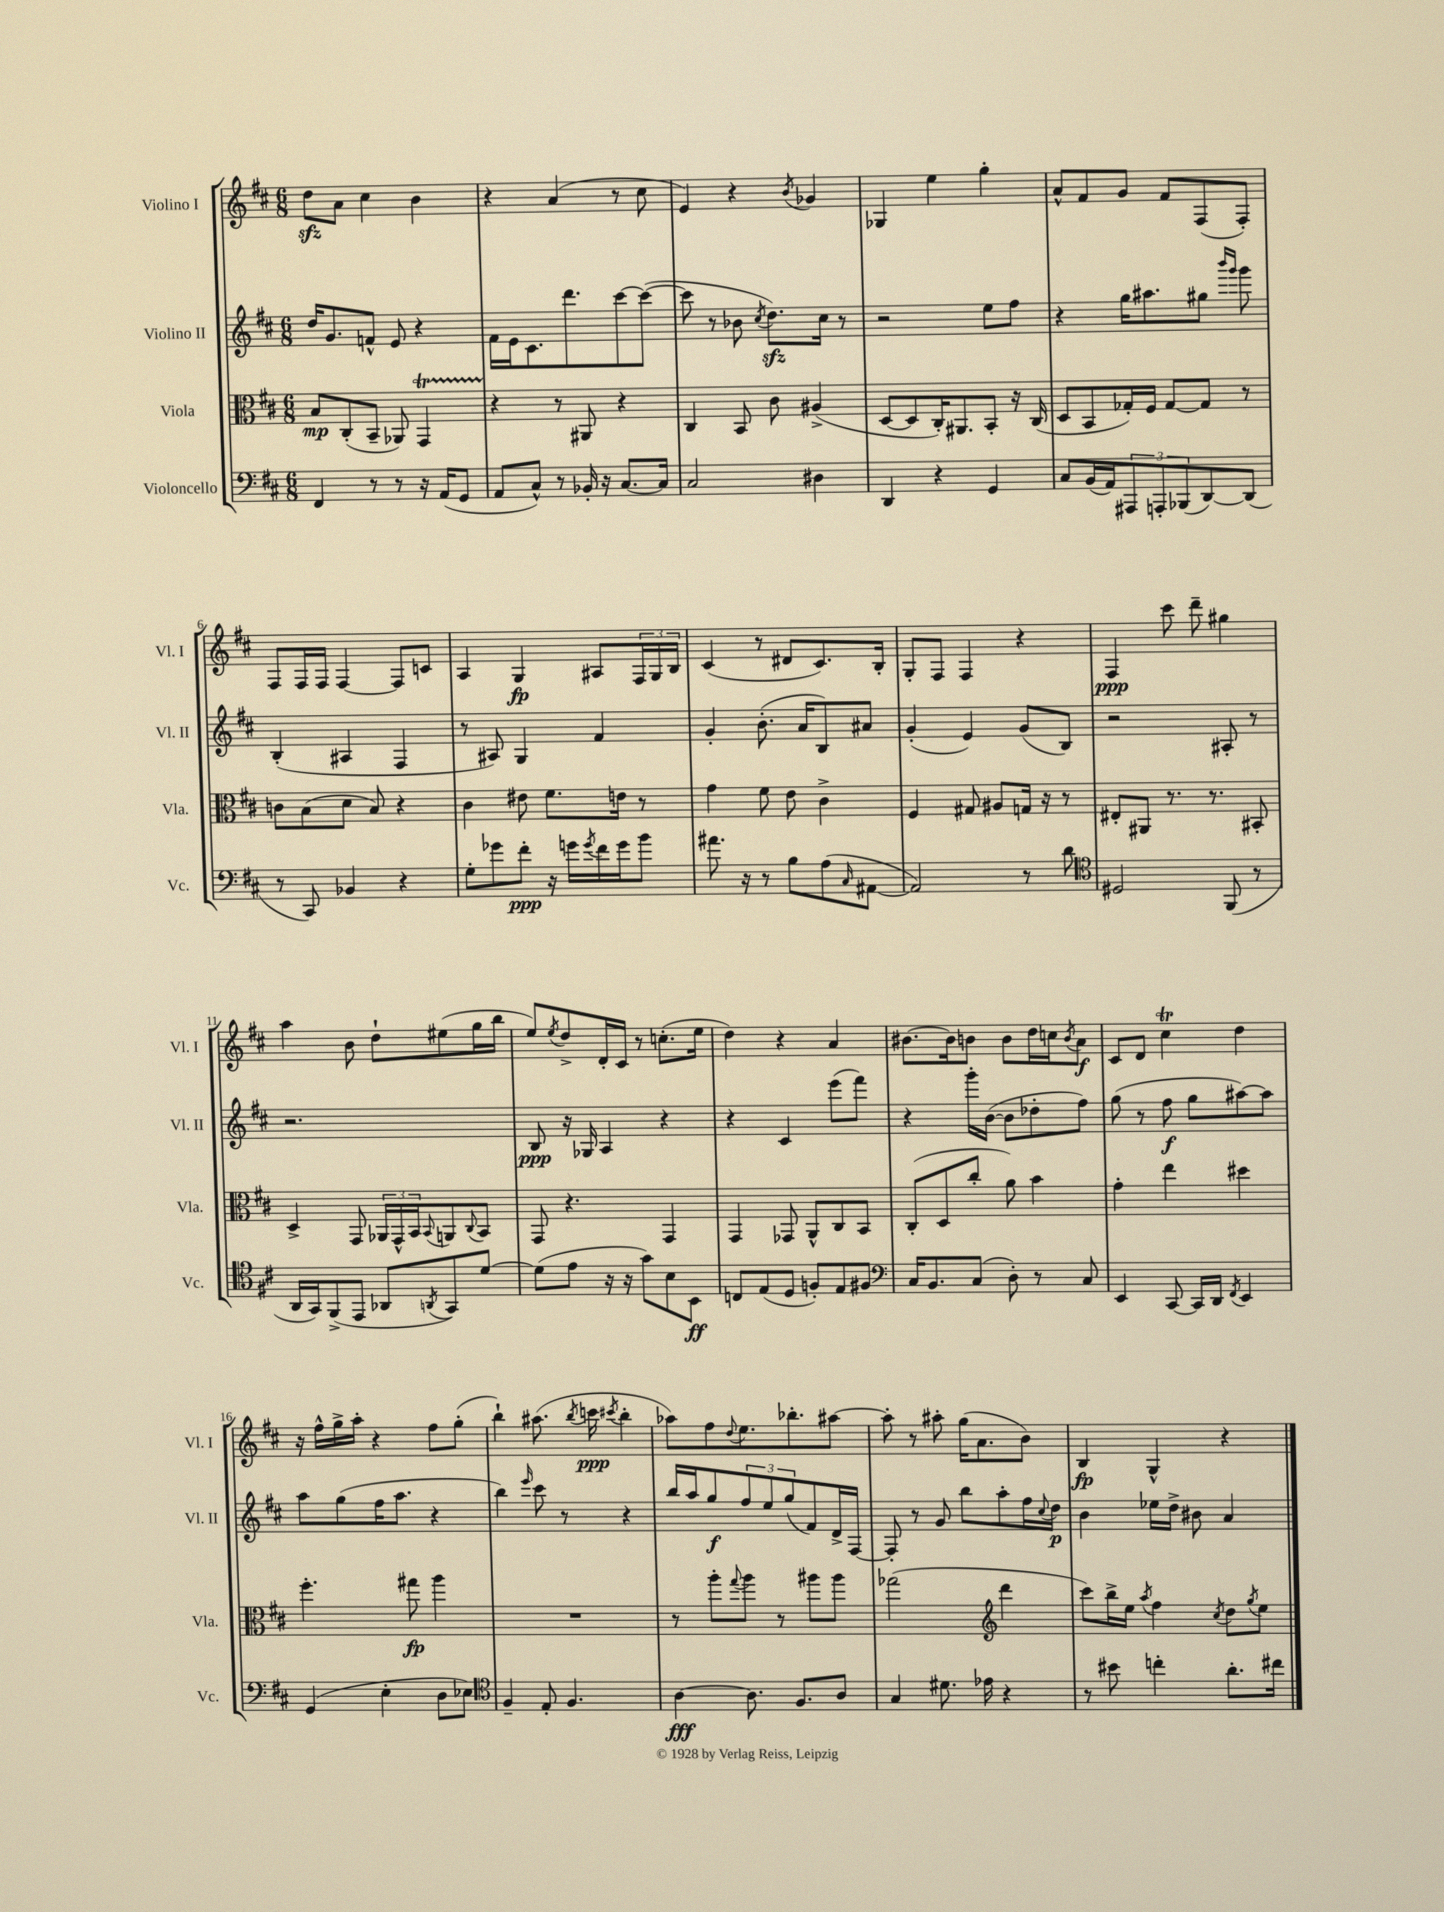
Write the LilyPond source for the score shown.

<<
\new StaffGroup <<
\new Staff = "s0" \with { instrumentName = "Violino I" shortInstrumentName = "Vl. I" } {
    \clef treble \key d \major \numericTimeSignature \time 6/8
    d''8\sfz a'8 cis''4 b'4 |
    r4 a'4( r8 cis''8 |
    e'4) r4 \acciaccatura { b'8 } ges'4 |
    ges4 e''4 g''4-. |
    a'8-^ fis'8 g'8 fis'8 fis8( fis8-.) |
    fis8 fis16 fis16 fis4~ fis8 c'8 |
    a4 g4\fp ais8 \tuplet 3/2 { fis16 g16 b16 } |
    cis'4( r8 dis'8 cis'8.) b16-. |
    g8-. fis8 fis4 r4 |
    fis4\ppp cis'''8 d'''8-- gis''4 |
    a''4 b'8 d''8-! eis''8( g''16 b''16 |
    e''8) \acciaccatura { e''8 } d''8-> d'16-. cis'16 r8 c''8.-.( e''16 |
    d''4) r4 a'4 |
    bis'8.~ bis'16 b'8 b'8 d''16 c''16 \acciaccatura { b'8 } a'8\f |
    cis'8 d'8 cis''4\trill d''4 |
    r16 fis''16-^ g''16-> a''16-. r4 fis''8 g''8-.( |
    b''4-!) ais''8.( \acciaccatura { b''8 } c'''16\ppp \acciaccatura { cis'''8 } b''4-. |
    aes''8) fis''8 \appoggiatura { d''8 } e''8. bes''8.-. ais''8~ |
    ais''8-. r8 ais''8-. g''16( a'8. b'8) |
    b4\fp g4-^ r4 \bar "|." |
}
\new Staff = "s1" \with { instrumentName = "Violino II" shortInstrumentName = "Vl. II" } {
    \clef treble \key d \major \numericTimeSignature \time 6/8
    d''16 g'8. f'8-^ e'8 r4 |
    fis'16 e'16 cis'8. d'''8. cis'''8~ cis'''8~( |
    cis'''8 r8 bes'8 \acciaccatura { cis''8 } d''8.\sfz) cis''16 r8 |
    r2 e''8 fis''8 |
    r4 g''16 ais''8. gis''8 \grace { b'''16 g'''16 } g'''8 |
    b4-.( ais4 fis4 |
    r8 ais8) g4 fis'4 |
    g'4-. b'8.-.( a'16 b8) ais'8 |
    g'4-.( e'4) g'8( b8) |
    r2 ais8-. r8 |
    r2. |
    b8\ppp r16 ges16 a4 r4 |
    r4 cis'4 e'''8( fis'''8) |
    r4 g'''16-. b'16~( b'8 des''8-. fis''8) |
    g''8( r8 fis''8\f g''8 ais''8~) ais''8 |
    a''8 g''8( fis''16 a''8. r4 |
    b''4) \grace { e'''16 } cis'''8 r8 r4 |
    b''16 a''16 g''8\f \tuplet 3/2 { fis''8 e''8 g''8( } fis'8) d'16-> fis16~ |
    fis8-. r8 g'8 b''8 a''8-. fis''16 \appoggiatura { cis''8 } d''16\p |
    b'4 ees''16 d''16-> bis'8 a'4 \bar "|." |
}
\new Staff = "s2" \with { instrumentName = "Viola" shortInstrumentName = "Vla." } {
    \clef alto \key d \major \numericTimeSignature \time 6/8
    b8\mp cis8-.( b,8-- aes,8) g,4\startTrillSpan |
    r4\stopTrillSpan r8 ais,8 r4 |
    cis4 b,8 cis'8 ais4->( |
    d8~ d8 cis16-.) ais,8. b,8-. r16 cis16( |
    d8 b,8 ges16-.) fis16 ges8~ ges8 r8 |
    c'8 b8( d'8 b8) r4 |
    cis'4 eis'8 fis'8. e'16 r8 |
    g'4 fis'8 e'8 cis'4-> |
    fis4 gis8 ais8 g16 r16 r8 |
    eis8-. ais,8 r8. r8. bis,8-. |
    d4-> g,8 \tuplet 3/2 { aes,16 g,16-^ b,16 } \appoggiatura { b,8 } a,8 \appoggiatura { cis8 } b,8 |
    g,8 r4. g,4 |
    g,4 ges,8 a,8-^ cis8 b,8 |
    cis8-.( d8 cis''8-. a'8) b'4 |
    g'4-. e''4 dis''4 |
    fis''4.-. gis''8\fp a''4 |
    R2. |
    r8 a''8-. \appoggiatura { g''8 } a''8 r8 ais''8 ais''8 |
    ges''2( \clef treble d'''4 |
    cis'''8) b''16-> e''16 \acciaccatura { a''8 } fis''4 \acciaccatura { cis''8 } d''8 \acciaccatura { g''8 } e''8 \bar "|." |
}
\new Staff = "s3" \with { instrumentName = "Violoncello" shortInstrumentName = "Vc." } {
    \clef bass \key d \major \numericTimeSignature \time 6/8
    fis,4 r8 r8 r16 a,16( g,8 |
    a,8 cis8-^) r8 bes,16-. r16 cis8.~ cis16 |
    cis2 dis4 |
    d,4 r4 g,4 |
    cis8 b,16( a,16) \tuplet 3/2 { ais,,8 a,,8-. bes,,8( } d,8~) d,8( |
    r8 cis,8) bes,4 r4 |
    g8-. ges'8 fis'8-.\ppp r16 g'16 \acciaccatura { g'8 } fis'16 g'16 b'8 |
    ais'8. r16 r8 b8 a8( \grace { cis16 } ais,8~ |
    ais,2) r8 d'8 |
    \clef tenor dis2 fis,8( r8 |
    a,16 g,16) fis,8->( e,8 aes,8 \acciaccatura { a,8 } g,8) d'8~ |
    d'8( e'8 r16 r16 g'8) b8 b,8\ff |
    c8 e8( d8 f8-.) e8 fis8 |
    \clef bass cis16 b,8. cis8( d8-.) r8 cis8 |
    e,4 cis,8~ cis,16 d,16 \acciaccatura { fis,8 } e,4 |
    g,4( e4-. d8 ees8) |
    \clef tenor fis4-- e8-. fis4. |
    a4~\fff a8. fis8. a8 |
    g4 dis'8. ees'16 r4 |
    r8 bis'8 c''4-. a'8.-. cis''16 \bar "|." |
}
>>
>>
